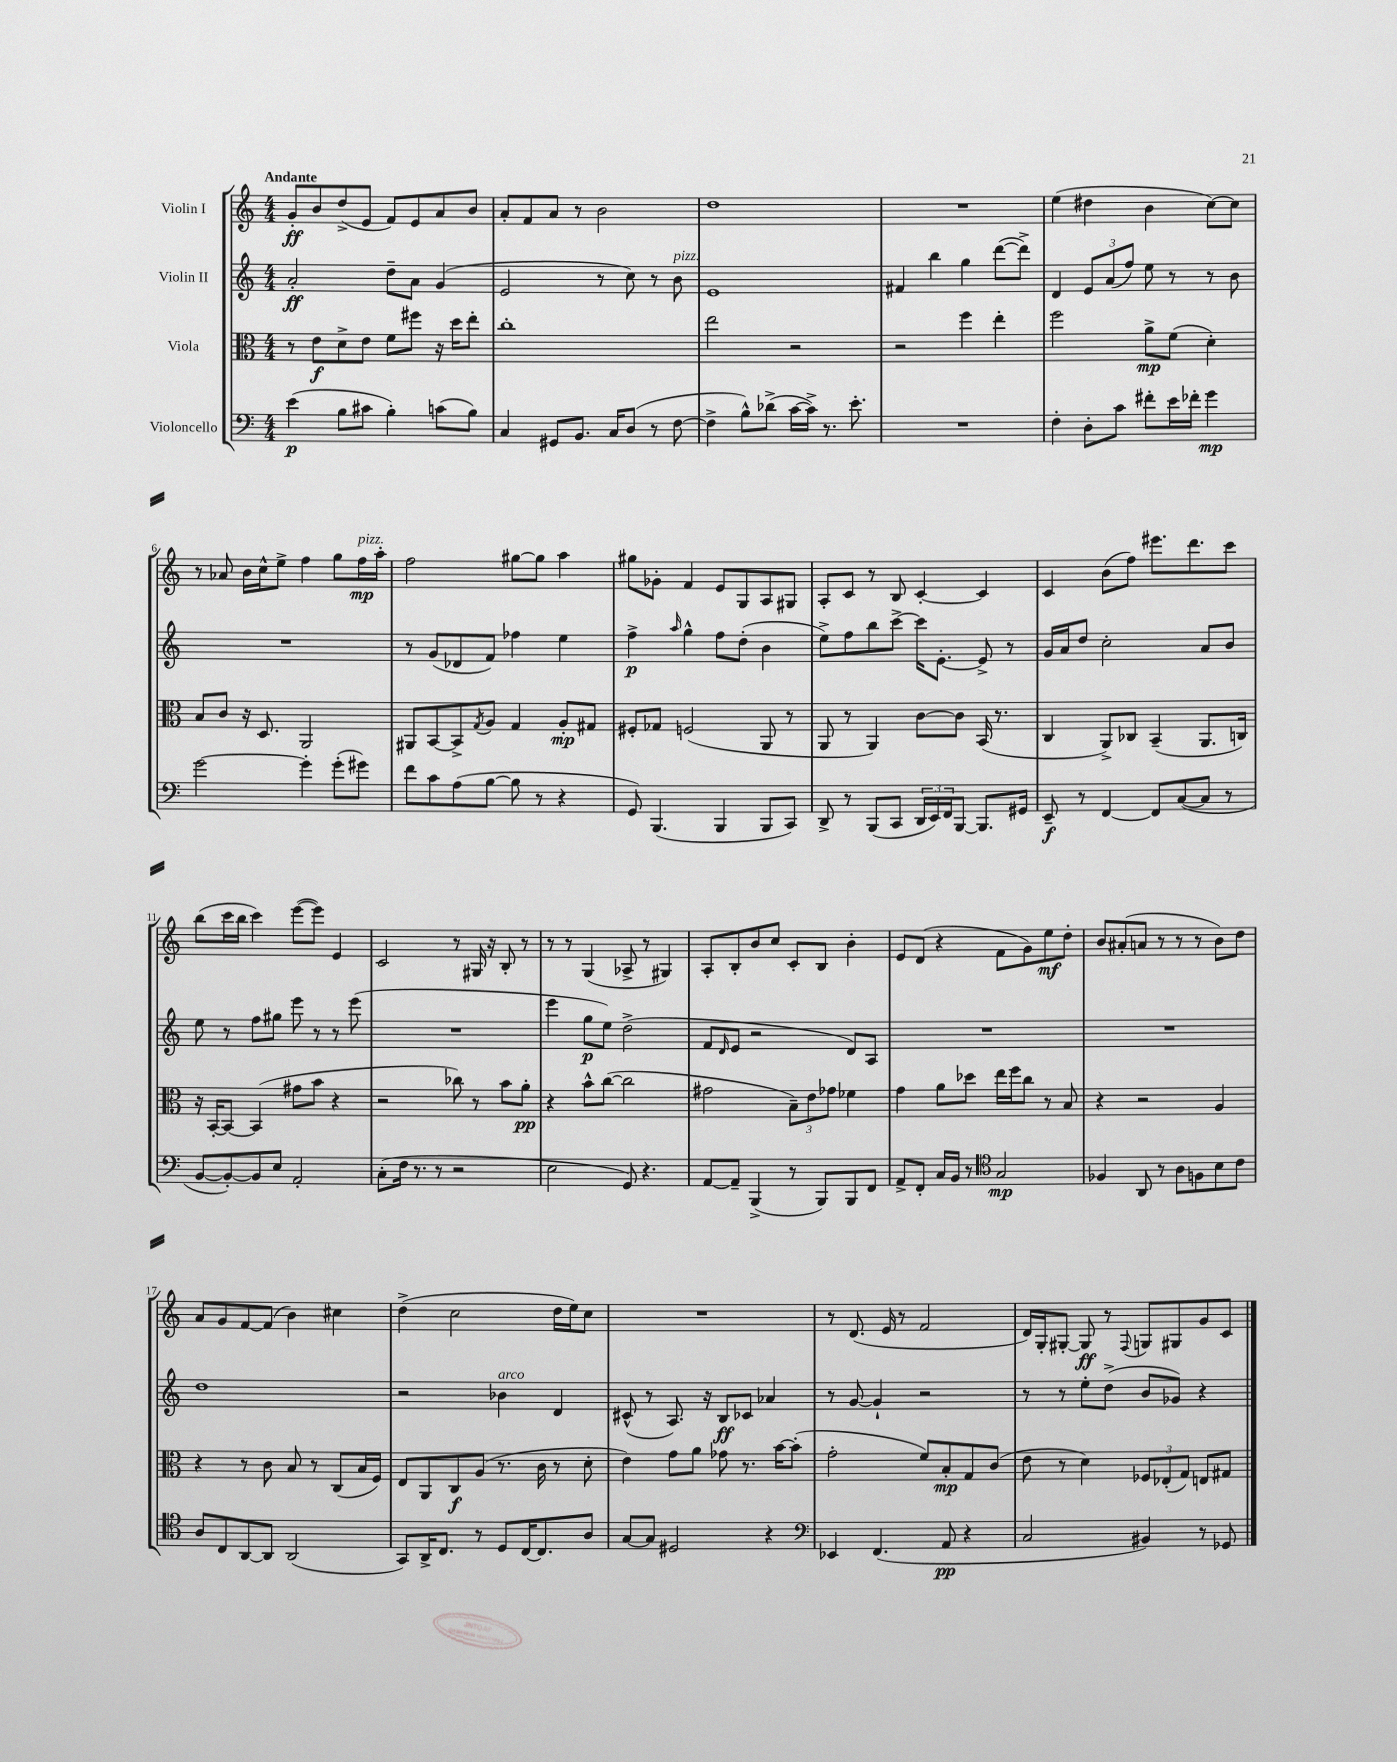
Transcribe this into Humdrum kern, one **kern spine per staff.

**kern	**dynam	**kern	**dynam	**kern	**dynam	**kern	**dynam
*part4	*part4	*part3	*part3	*part2	*part2	*part1	*part1
*staff4	*staff4	*staff3	*staff3	*staff2	*staff2	*staff1	*staff1
*I"Violoncello	*	*I"Viola	*	*I"Violin II	*	*I"Violin I	*
*clefF4	*	*clefC3	*	*clefG2	*	*clefG2	*
*k[]	*	*k[]	*	*k[]	*	*k[]	*
*M4/4	*	*M4/4	*	*M4/4	*	*M4/4	*
=1	=1	=1	=1	=1	=1	=1	=1
!	!	!	!	!	!	!LO:TX:a:B:t=Andante	!
(4e\	p	8r	.	2a'/	ff	8g'/L	ff
.	.	8e\L	f	.	.	8b/	.
8B\L	.	8d^\	.	.	.	(8dd^/	.
8c#X\J	.	8e\J	.	.	.	8e/J	.
4B'\)	.	8f\L	.	8dd~\L	.	8f/L)	.
.	.	8ff#X\J	.	8a\J	.	8e/	.
(8cn\L	.	16r	.	(4g/	.	8a/	.
.	.	16dd\KL	.	.	.	.	.
8B\J)	.	8ee'\J	.	.	.	8b/J	.
=2	=2	=2	=2	=2	=2	=2	=2
4C/	.	1cc'	.	2e/	.	8a'/L	.
.	.	.	.	.	.	8f/	.
8GG#X/L	.	.	.	.	.	8a/J	.
8.BB/J	.	.	.	.	.	8r	.
.	.	.	.	8r	.	2b\	.
16C/KL	.	.	.	.	.	.	.
(8D/J	.	.	.	8cc\)	.	.	.
8r	.	.	.	8r	.	.	.
!	!	!	!	!LO:TX:a:i:t=pizz.	!	!	!
[8F\	.	.	.	8b\	.	.	.
=3	=3	=3	=3	=3	=3	=3	=3
4F^\]	.	2ee\	.	1e	.	1dd	.
8B^^\L)	.	.	.	.	.	.	.
(8d-X^\J	.	.	.	.	.	.	.
[16c\LL	.	2r	.	.	.	.	.
16c^\JJ])	.	.	.	.	.	.	.
8.r	.	.	.	.	.	.	.
8.e'\	.	.	.	.	.	.	.
=4	=4	=4	=4	=4	=4	=4	=4
1r	.	2r	.	4f#X/	.	1r	.
.	.	.	.	4bb\	.	.	.
.	.	4ff\	.	4gg\	.	.	.
.	.	4ee'\	.	([8ddd\L	.	.	.
.	.	.	.	8ddd^\J])	.	.	.
=5	=5	=5	=5	=5	=5	=5	=5
4F'\	.	2ff\	.	4d/	.	(4ee\	.
8D'\L	.	.	.	12e/L	.	4dd#X\	.
.	.	.	.	(12a/	.	.	.
8c\J	.	.	.	.	.	.	.
.	.	.	.	12ff/J)	.	.	.
8f#X'\L	.	8a^\L	mp	8ee\	.	4b\	.
16e\L	.	(8f\J	.	8r	.	.	.
16f-X'\JJ	.	.	.	.	.	.	.
4g\	mp	4d'\)	.	8r	.	[8cc\L)	.
.	.	.	.	8b\	.	8cc\J]	.
!!LO:LB:g=z
=6	=6	=6	=6	=6	=6	=6	=6
[2g\	.	8B/L	.	1r	.	8r	.
.	.	8c/J	.	.	.	8a-X/	.
.	.	16r	.	.	.	16b\LL	.
.	.	8.D/	.	.	.	16cc^^\J	.
.	.	.	.	.	.	8ee^\J	.
4g'\]	.	2AA/	.	.	.	4ff\	.
(8g'\L	.	.	.	.	.	8gg\L	.
!	!	!	!	!	!	!LO:TX:a:i:t=pizz.	!
8g#X\J)	.	.	.	.	.	16ff\L	mp
.	.	.	.	.	.	16aa'\JJ	.
=7	=7	=7	=7	=7	=7	=7	=7
8f\L	.	8AA#X/L	.	8r	.	2ff\	.
8c\	.	[8BB/	.	(8g/L	.	.	.
(8A\	.	8BB^/]	.	8d-X/	.	.	.
.	.	8qG/	.	.	.	.	.
[8B\J	.	8A/J	.	8f/J)	.	.	.
8B\]	.	4G/	.	4ff-X\	.	[8gg#X\L	.
8r	.	.	.	.	.	8gg#\J]	.
4r	.	8A'/L	mp	4ee\	.	4aa\	.
.	.	8G#X/J	.	.	.	.	.
=8	=8	=8	=8	=8	=8	=8	=8
8GG/)	.	8F#X'/L	.	4ff^\	p	8gg#X\L	.
(4.BBB/	.	8G-X/J	.	.	.	8g-X'\J	.
.	.	.	.	16qqaa/	.	.	.
.	.	(2Fn/	.	4gg^^\	.	4f/	.
4BBB/	.	.	.	8ff\L	.	8e/L	.
.	.	.	.	(8dd'\J	.	8G/	.
8BBB/L	.	8AA/	.	4b\	.	8A/	.
8CC/J)	.	8r	.	.	.	8G#X/J	.
=9	=9	=9	=9	=9	=9	=9	=9
8DD^/	.	8AA/	.	8ee^\L)	.	8A'/L	.
8r	.	8r	.	8ff\	.	8c/J	.
(8BBB/L	.	4AA/)	.	8bb\	.	8r	.
8CC/J	.	.	.	[8ccc^\J	.	8B/	.
24DD/LL	.	[8c\L	.	16ccc\KL]	.	[4c'/	.
24EE/)	.	.	.	.	.	.	.
.	.	.	.	[8.e'\J	.	.	.
24FF/J	.	.	.	.	.	.	.
[8BBB/J	.	8c\J]	.	.	.	.	.
8.BBB/L]	.	(16BB/	.	8e^/]	.	4c/]	.
.	.	8.r	.	.	.	.	.
.	.	.	.	8r	.	.	.
16GG#X/Jk	.	.	.	.	.	.	.
=10	=10	=10	=10	=10	=10	=10	=10
8EE~/	f	4C/	.	16g/LL	.	4c/	.
.	.	.	.	16a/J	.	.	.
8r	.	.	.	8dd/J	.	.	.
[4FF/	.	8AA^/L)	.	2cc'\	.	(8b\L	.
.	.	8C-X/J	.	.	.	8ff\J)	.
8FF/L]	.	(4BB~/	.	.	.	8.eee#X\L	.
([8C/	.	.	.	.	.	.	.
.	.	.	.	.	.	8.ddd\	.
8C/J]	.	8.AA/L	.	8a/L	.	.	.
8r	.	.	.	8b/J	.	8ccc\J	.
.	.	16Cn/Jk)	.	.	.	.	.
!!LO:LB:g=z
=11	=11	=11	=11	=11	=11	=11	=11
[8BB/L	.	16r	.	8ee\	.	(8bb\L	.
.	.	[16BB'/KL	.	.	.	.	.
8BB'/_)	.	8BB/J_	.	8r	.	16ccc\L	.
.	.	.	.	.	.	16bb\JJ	.
8BB/]	.	(4BB/]	.	8ff\L	.	4ccc\)	.
8E/J	.	.	.	8gg#X\J	.	.	.
2AA'/	.	8g#X\L	.	8eee\	.	([8eee\L	.
.	.	8b\J	.	8r	.	8eee\J])	.
.	.	4r	.	8r	.	4e/	.
.	.	.	.	(8eee\	.	.	.
=12	=12	=12	=12	=12	=12	=12	=12
(8C'\L	.	2r	.	1r	.	2c/	.
16F\Jk	.	.	.	.	.	.	.
8.r	.	.	.	.	.	.	.
8r	.	.	.	.	.	.	.
2r	.	8cc-X\)	.	.	.	8r	.
.	.	8r	.	.	.	16G#X/	.
.	.	.	.	.	.	16r	.
.	.	8b\L	.	.	.	8B'/	.
.	.	8a'\J	pp	.	.	8r	.
=13	=13	=13	=13	=13	=13	=13	=13
2E\	.	4r	.	4eee\	.	8r	.
.	.	.	.	.	.	8r	.
.	.	8b^^\L	.	8gg\L	p	(4G/	.
.	.	([8cc\J	.	8ee\J)	.	.	.
8GG/)	.	2cc\]	.	(2dd^\	.	8A-X^/	.
4.r	.	.	.	.	.	8r	.
.	.	.	.	.	.	4G#X/)	.
=14	=14	=14	=14	=14	=14	=14	=14
[8AA/L	.	2g#X\	.	8f/L	.	8A'/L	.
.	.	.	.	16qqd/	.	.	.
8AA~/J]	.	.	.	8e/J	.	8B'/	.
(4BBB^/	.	.	.	2r	.	8b/	.
.	.	.	.	.	.	8cc/J	.
8r	.	12B~\L)	.	.	.	8c'/L	.
.	.	12e\	.	.	.	.	.
8BBB/L)	.	.	.	.	.	8B/J	.
.	.	12g-X\J	.	.	.	.	.
8BBB/	.	4f-X\	.	8d/L)	.	4b'\	.
8FF/J	.	.	.	8A/J	.	.	.
=15	=15	=15	=15	=15	=15	=15	=15
8AA^/L	.	4g\	.	1r	.	8e/L	.
8FF'/J	.	.	.	.	.	(8d/J	.
16C/LL	.	8a\L	.	.	.	4r	.
16BB/JJ	.	.	.	.	.	.	.
8r	.	8dd-X\J	.	.	.	.	.
*clefC4	*	*	*	*	*	*	*
2G/	mp	16ee\LL	.	.	.	8f\L	.
.	.	16ff\J	.	.	.	.	.
.	.	8cc\J	.	.	.	8g\)	.
.	.	8r	.	.	.	8ee\	mf
.	.	8B/	.	.	.	8dd'\J	.
=16	=16	=16	=16	=16	=16	=16	=16
4F-X/	.	4r	.	1r	.	8b/L	.
.	.	.	.	.	.	(8a#X'/	.
8AA/	.	2r	.	.	.	8an/J	.
8r	.	.	.	.	.	8r	.
8A\L	.	.	.	.	.	8r	.
8Fn\	.	.	.	.	.	8r	.
8B\	.	4A/	.	.	.	8b\L)	.
8c\J	.	.	.	.	.	8dd\J	.
!!LO:LB:g=z
=17	=17	=17	=17	=17	=17	=17	=17
8A/L	.	4r	.	1dd	.	8a/L	.
8C/	.	.	.	.	.	8g/	.
[8AA/	.	8r	.	.	.	[8f/	.
8AA/J]	.	8c\	.	.	.	(8f/J]	.
(2AA/	.	8B/	.	.	.	4b\)	.
.	.	8r	.	.	.	.	.
.	.	(8C/L	.	.	.	4cc#X\	.
.	.	16B/L	.	.	.	.	.
.	.	16F/JJ)	.	.	.	.	.
=18	=18	=18	=18	=18	=18	=18	=18
8GG/L)	.	8E/L	.	2r	.	(4dd^\	.
16AA^/K	.	8AA/	.	.	.	.	.
8.C/J	.	.	.	.	.	.	.
.	.	8C/	f	.	.	2cc\	.
8r	.	(8A/J	.	.	.	.	.
!	!	!	!	!LO:TX:a:i:t=arco	!	!	!
8D/L	.	8.r	.	4b-X\	.	.	.
[16C/K	.	.	.	.	.	.	.
8.C/]	.	16c\	.	.	.	.	.
.	.	8r	.	4d/	.	16dd\LL	.
.	.	.	.	.	.	16ee\J)	.
8A/J	.	8d'\	.	.	.	8cc\J	.
=19	=19	=19	=19	=19	=19	=19	=19
[8G/L	.	4e\)	.	(8c#X^^/	.	1r	.
8G/J]	.	.	.	8r	.	.	.
2D#X/	.	8g\L	.	8.A/)	.	.	.
.	.	8a\J	.	.	.	.	.
.	.	.	.	16r	.	.	.
.	.	8g-X\	.	8B/L	ff	.	.
.	.	8.r	.	8c-X/J	.	.	.
4r	.	.	.	4a-X/	.	.	.
.	.	[16b\KL	.	.	.	.	.
.	.	(8b'\J]	.	.	.	.	.
=20	=20	=20	=20	=20	=20	=20	=20
*clefF4	*	*	*	*	*	*	*
4EE-X/	.	2g'\	.	8r	.	8r	.
.	.	.	.	[8g/	.	(8.d/	.
(4.FF/	.	.	.	4g`/]	.	.	.
.	.	.	.	.	.	16e/	.
.	.	.	.	.	.	8r	.
.	.	8f/L)	.	2r	.	2f/	.
8AA/	pp	8B'/	mp	.	.	.	.
4r	.	8G/	.	.	.	.	.
.	.	(8c/J	.	.	.	.	.
=21	=21	=21	=21	=21	=21	=21	=21
2C/	.	8e\	.	8r	.	16d/LL)	.
.	.	.	.	.	.	16G'/J	.
.	.	8r	.	8r	.	[8G#X'/J	.
.	.	4d\)	.	8ee'\L	.	8G#/]	ff
.	.	.	.	(8dd^\J	.	8r	.
.	.	.	.	.	.	8qqF/	.
4BB#X/)	.	12F-X/L	.	8b/L	.	8Gn/L	.
.	.	(12E-X'/	.	.	.	.	.
.	.	.	.	8g-X/J)	.	8G#X/	.
.	.	12G/J)	.	.	.	.	.
8r	.	8En/L	.	4r	.	8g/	.
8GG-X/	.	8G#X/J	.	.	.	8c/J	.
==	==	==	==	==	==	==	==
*-	*-	*-	*-	*-	*-	*-	*-
